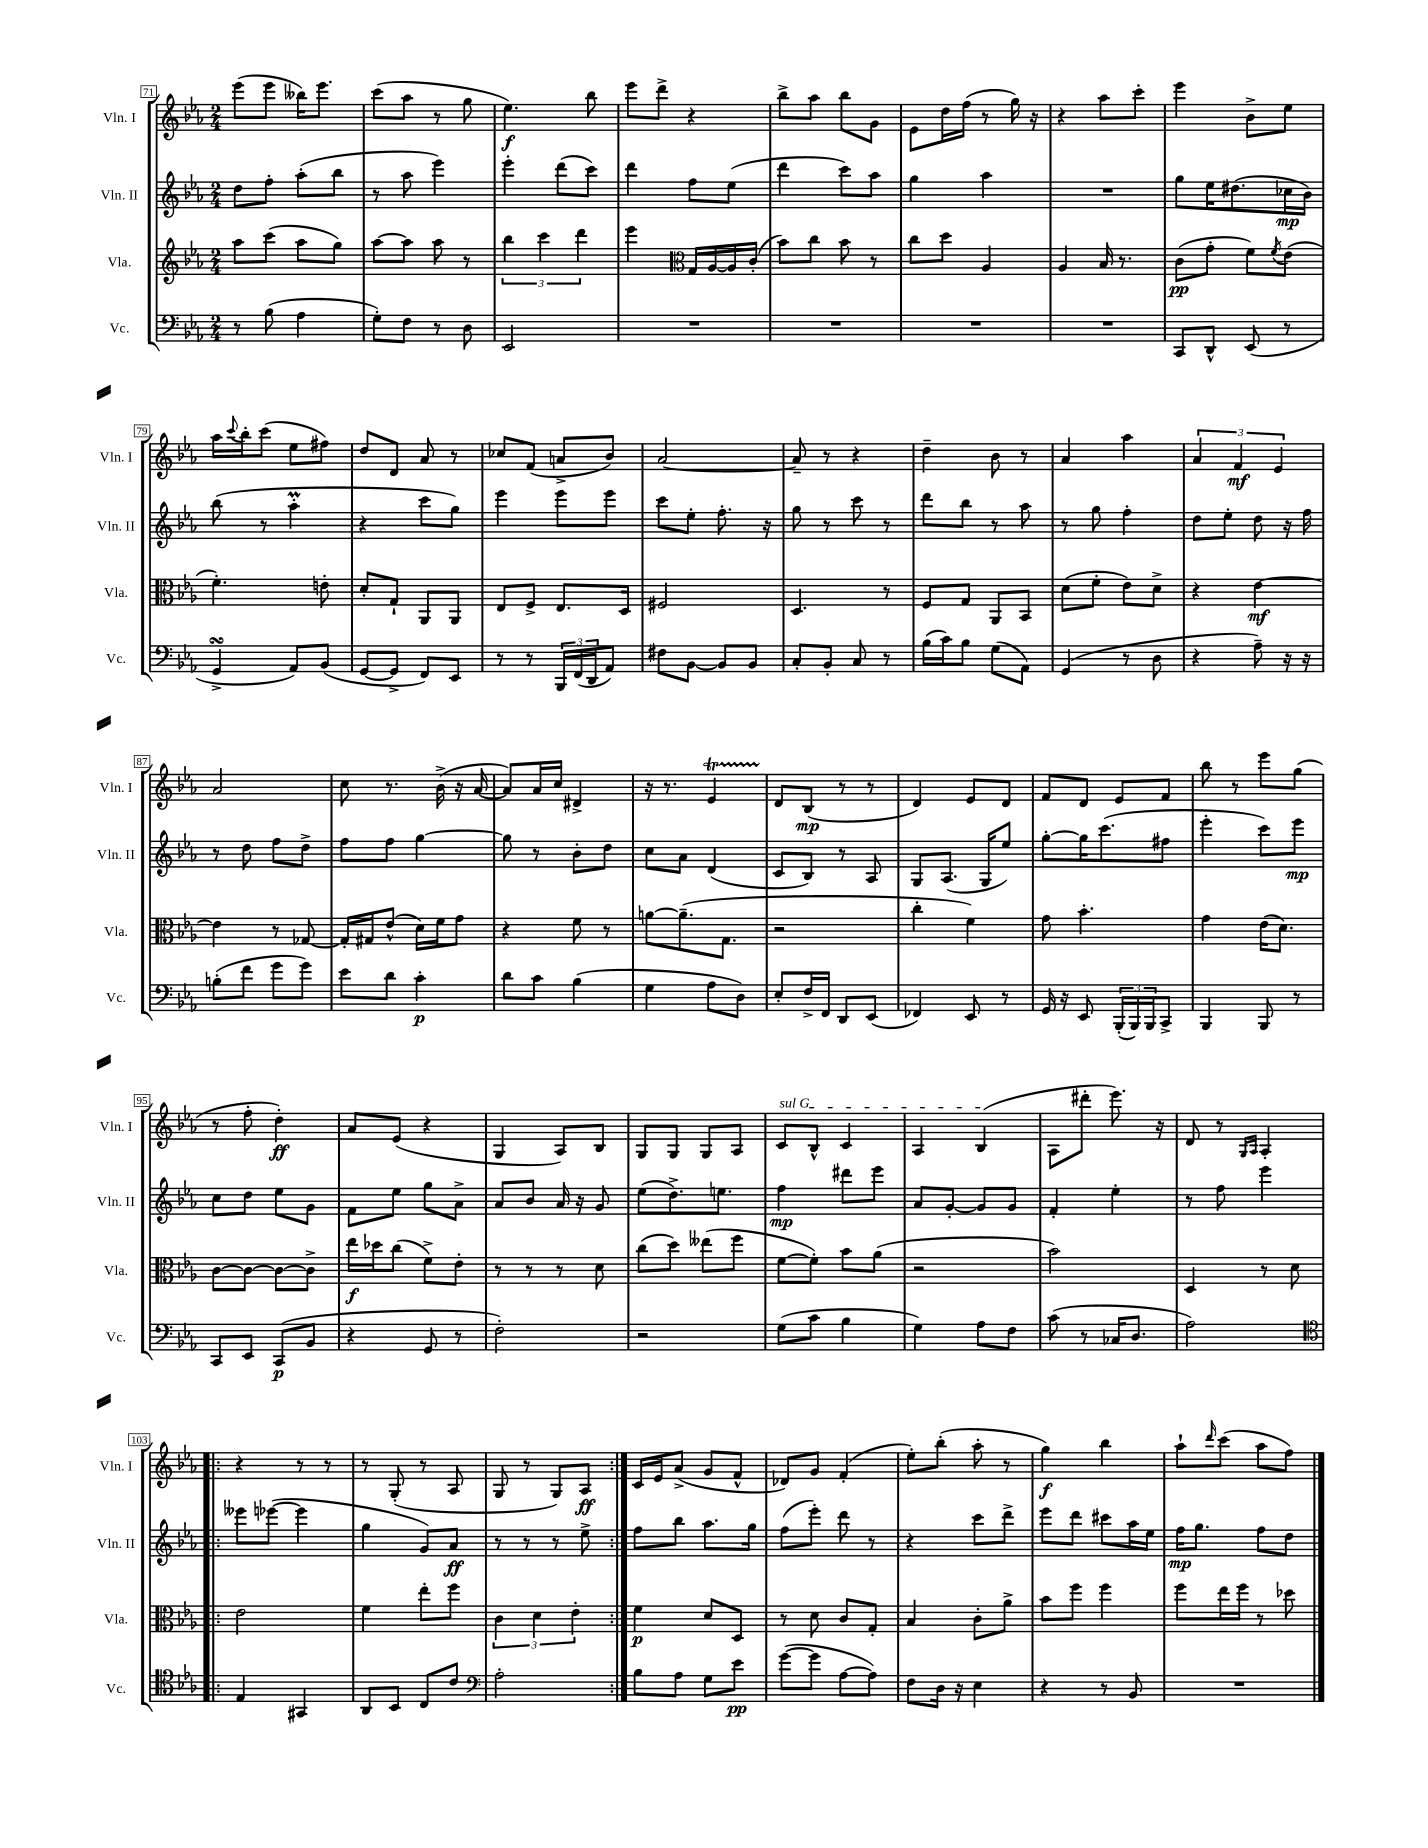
<<
\new StaffGroup <<
\new Staff = "s0" \with { instrumentName = "Vln. I" shortInstrumentName = "Vln. I" } {
    \clef treble \key ees \major \numericTimeSignature \time 2/4
    ees'''8( ees'''8 beses''16) ees'''8. |
    c'''8( aes''8 r8 g''8 |
    ees''4.\f) bes''8 |
    ees'''8 d'''8-> r4 |
    bes''8-> aes''8 bes''8 g'8 |
    ees'8 d''16 f''16( r8 g''16) r16 |
    r4 aes''8 c'''8-. |
    ees'''4 bes'8-> ees''8 |
    aes''16 \appoggiatura { c'''8 } bes''16-. c'''8( ees''8 fis''8) |
    d''8 d'8 aes'8 r8 |
    ces''8 f'8( a'8-> bes'8) |
    aes'2~ |
    aes'8-- r8 r4 |
    d''4-- bes'8 r8 |
    aes'4 aes''4 |
    \tuplet 3/2 { aes'4 f'4\mf ees'4 } |
    aes'2 |
    c''8 r8. bes'16->( r16 aes'16~ |
    aes'8) aes'16 c''16 dis'4-> |
    r16 r8. ees'4\startTrillSpan |
    d'8\stopTrillSpan bes8\mp( r8 r8 |
    d'4) ees'8 d'8 |
    f'8 d'8 ees'8 f'8 |
    bes''8 r8 ees'''8 g''8( |
    r8 f''8-. d''4-.\ff) |
    aes'8 ees'8( r4 |
    g4 aes8) bes8 |
    g8 g8 g8 aes8 |
    \once \override TextSpanner.bound-details.left.text = \markup { \italic "sul G" } c'8\startTextSpan bes8-^ c'4 |
    aes4 bes4\stopTextSpan( |
    aes8 dis'''8-. ees'''8.) r16 |
    d'8 r8 \grace { g16 aes16 } aes4-. |
    \repeat volta 2 { r4 r8 r8 |
    r8 g8-.( r8 aes8 |
    g8 r8 g8) aes8\ff | }
    c'16 ees'16 aes'8->( g'8 f'8-^ |
    des'8) g'8 f'4-.( |
    ees''8-.) bes''8-.( aes''8-. r8 |
    g''4\f) bes''4 |
    aes''8-! \grace { d'''16 } c'''8( aes''8 f''8) \bar "|." |
}
\new Staff = "s1" \with { instrumentName = "Vln. II" shortInstrumentName = "Vln. II" } {
    \clef treble \key ees \major \numericTimeSignature \time 2/4
    d''8 f''8-. aes''8-.( bes''8 |
    r8 aes''8 ees'''4) |
    ees'''4-. d'''8( c'''8) |
    d'''4 f''8 ees''8( |
    d'''4 c'''8) aes''8 |
    g''4 aes''4 |
    R2 |
    g''8 ees''16 dis''8.( ces''16\mp bes'16) |
    bes''8( r8 aes''4-.\prall |
    r4 c'''8 g''8) |
    ees'''4 ees'''8 ees'''8 |
    c'''8 ees''8-. f''8.-. r16 |
    g''8 r8 c'''8 r8 |
    d'''8 bes''8 r8 aes''8 |
    r8 g''8 f''4-. |
    d''8 ees''8-. d''8 r16 f''16 |
    r8 d''8 f''8 d''8-> |
    f''8 f''8 g''4~ |
    g''8 r8 bes'8-. d''8 |
    c''8 aes'8 d'4( |
    c'8 bes8) r8 aes8 |
    g8 aes8.( g16 ees''8) |
    g''8~-. g''16 c'''8.( fis''8 |
    ees'''4-. c'''8) ees'''8\mp |
    c''8 d''8 ees''8 g'8 |
    f'8 ees''8 g''8 aes'8-> |
    aes'8 bes'8 aes'16 r16 g'8 |
    ees''8( d''8.->) e''8. |
    f''4\mp dis'''8 ees'''8 |
    aes'8 g'8~-. g'8 g'8 |
    f'4-. ees''4-. |
    r8 f''8 ees'''4 |
    \repeat volta 2 { eeses'''8 ees'''8~( ees'''4 |
    g''4 g'8) aes'8\ff |
    r8 r8 r8 ees''8-> | }
    f''8 bes''8 aes''8. g''16 |
    f''8( ees'''8-.) d'''8 r8 |
    r4 c'''8 d'''8-> |
    ees'''8 d'''8 cis'''8 aes''16 ees''16 |
    f''16\mp g''8. f''8 d''8 \bar "|." |
}
\new Staff = "s2" \with { instrumentName = "Vla." shortInstrumentName = "Vla." } {
    \clef treble \key ees \major \numericTimeSignature \time 2/4
    aes''8 c'''8( aes''8 g''8) |
    aes''8~ aes''8 aes''8 r8 |
    \tuplet 3/2 { bes''4 c'''4 d'''4 } |
    ees'''4 \clef alto g16 aes16~ aes16 c'16-.( |
    bes'8) c''8 bes'8 r8 |
    c''8 d''8 aes4 |
    aes4 bes16 r8. |
    c'8\pp( g'8-. f'8) \acciaccatura { f'8 } ees'8( |
    f'4.-.) e'8-. |
    d'8-. g8-! aes,8 aes,8 |
    ees8 f8-> ees8. d16 |
    fis2 |
    d4. r8 |
    f8 g8 aes,8 bes,8 |
    d'8( f'8-. ees'8) d'8-> |
    r4 ees'4~\mf |
    ees'4 r8 ges8~ |
    ges16-. gis16 ees'8-^( d'16) f'16 g'8 |
    r4 f'8 r8 |
    a'8~ a'8.--( g8. |
    r2 |
    c''4-. f'4) |
    g'8 bes'4.-. |
    g'4 ees'16( d'8.) |
    c'8~ c'8~ c'8~ c'8-> |
    ees''16\f des''16 c''8( f'8->) ees'8-. |
    r8 r8 r8 d'8 |
    c''8( d''8) eeses''8( f''8 |
    f'8~ f'8-.) bes'8 aes'8( |
    r2 |
    bes'2) |
    d4 r8 d'8 |
    \repeat volta 2 { ees'2 |
    f'4 ees''8-. f''8 |
    \tuplet 3/2 { c'4 d'4 ees'4-. } | }
    f'4\p d'8 d8 |
    r8 d'8 c'8 g8-. |
    bes4 c'8-. aes'8-> |
    bes'8 f''8 f''4 |
    f''8 ees''16 f''16 r8 des''8 \bar "|." |
}
\new Staff = "s3" \with { instrumentName = "Vc." shortInstrumentName = "Vc." } {
    \clef bass \key ees \major \numericTimeSignature \time 2/4
    r8 bes8( aes4 |
    g8-.) f8 r8 d8 |
    ees,2 |
    R2 |
    R2 |
    R2 |
    R2 |
    c,8 d,8-^ ees,8( r8 |
    g,4->\turn aes,8) bes,8( |
    g,8~ g,8-> f,8) ees,8 |
    r8 r8 \tuplet 3/2 { bes,,16 f,16( d,16 } aes,8) |
    fis8 bes,8~ bes,8 bes,8 |
    c8-. bes,8-. c8 r8 |
    bes16( c'16) bes8 g8( aes,8) |
    g,4( r8 d8 |
    r4 aes8--) r16 r16 |
    b8-.( f'8 g'8 g'8) |
    ees'8 d'8 c'4-.\p |
    d'8 c'8 bes4( |
    g4 aes8 d8) |
    ees8-. f16-> f,16 d,8 ees,8( |
    fes,4) ees,8 r8 |
    g,16 r16 ees,8 \tuplet 3/2 { bes,,16-.( bes,,16) bes,,16 } c,8-> |
    bes,,4 bes,,8 r8 |
    c,8 ees,8 c,8\p( bes,8 |
    r4 g,8 r8 |
    f2-.) |
    r2 |
    g8( c'8 bes4 |
    g4) aes8 f8 |
    c'8( r8 ces16 d8. |
    aes2) |
    \repeat volta 2 { \clef tenor ees4 gis,4 |
    aes,8 bes,8 c8 c'8 |
    \clef bass aes2-. | }
    bes8 aes8 g8 ees'8\pp |
    g'8~( g'8 aes8~ aes8) |
    f8 d16 r16 ees4 |
    r4 r8 bes,8 |
    R2 \bar "|." |
}
>>
>>
\layout { \context { \Score currentBarNumber = #71 \override BarNumber.stencil = #(make-stencil-boxer 0.1 0.3 ly:text-interface::print) } }
